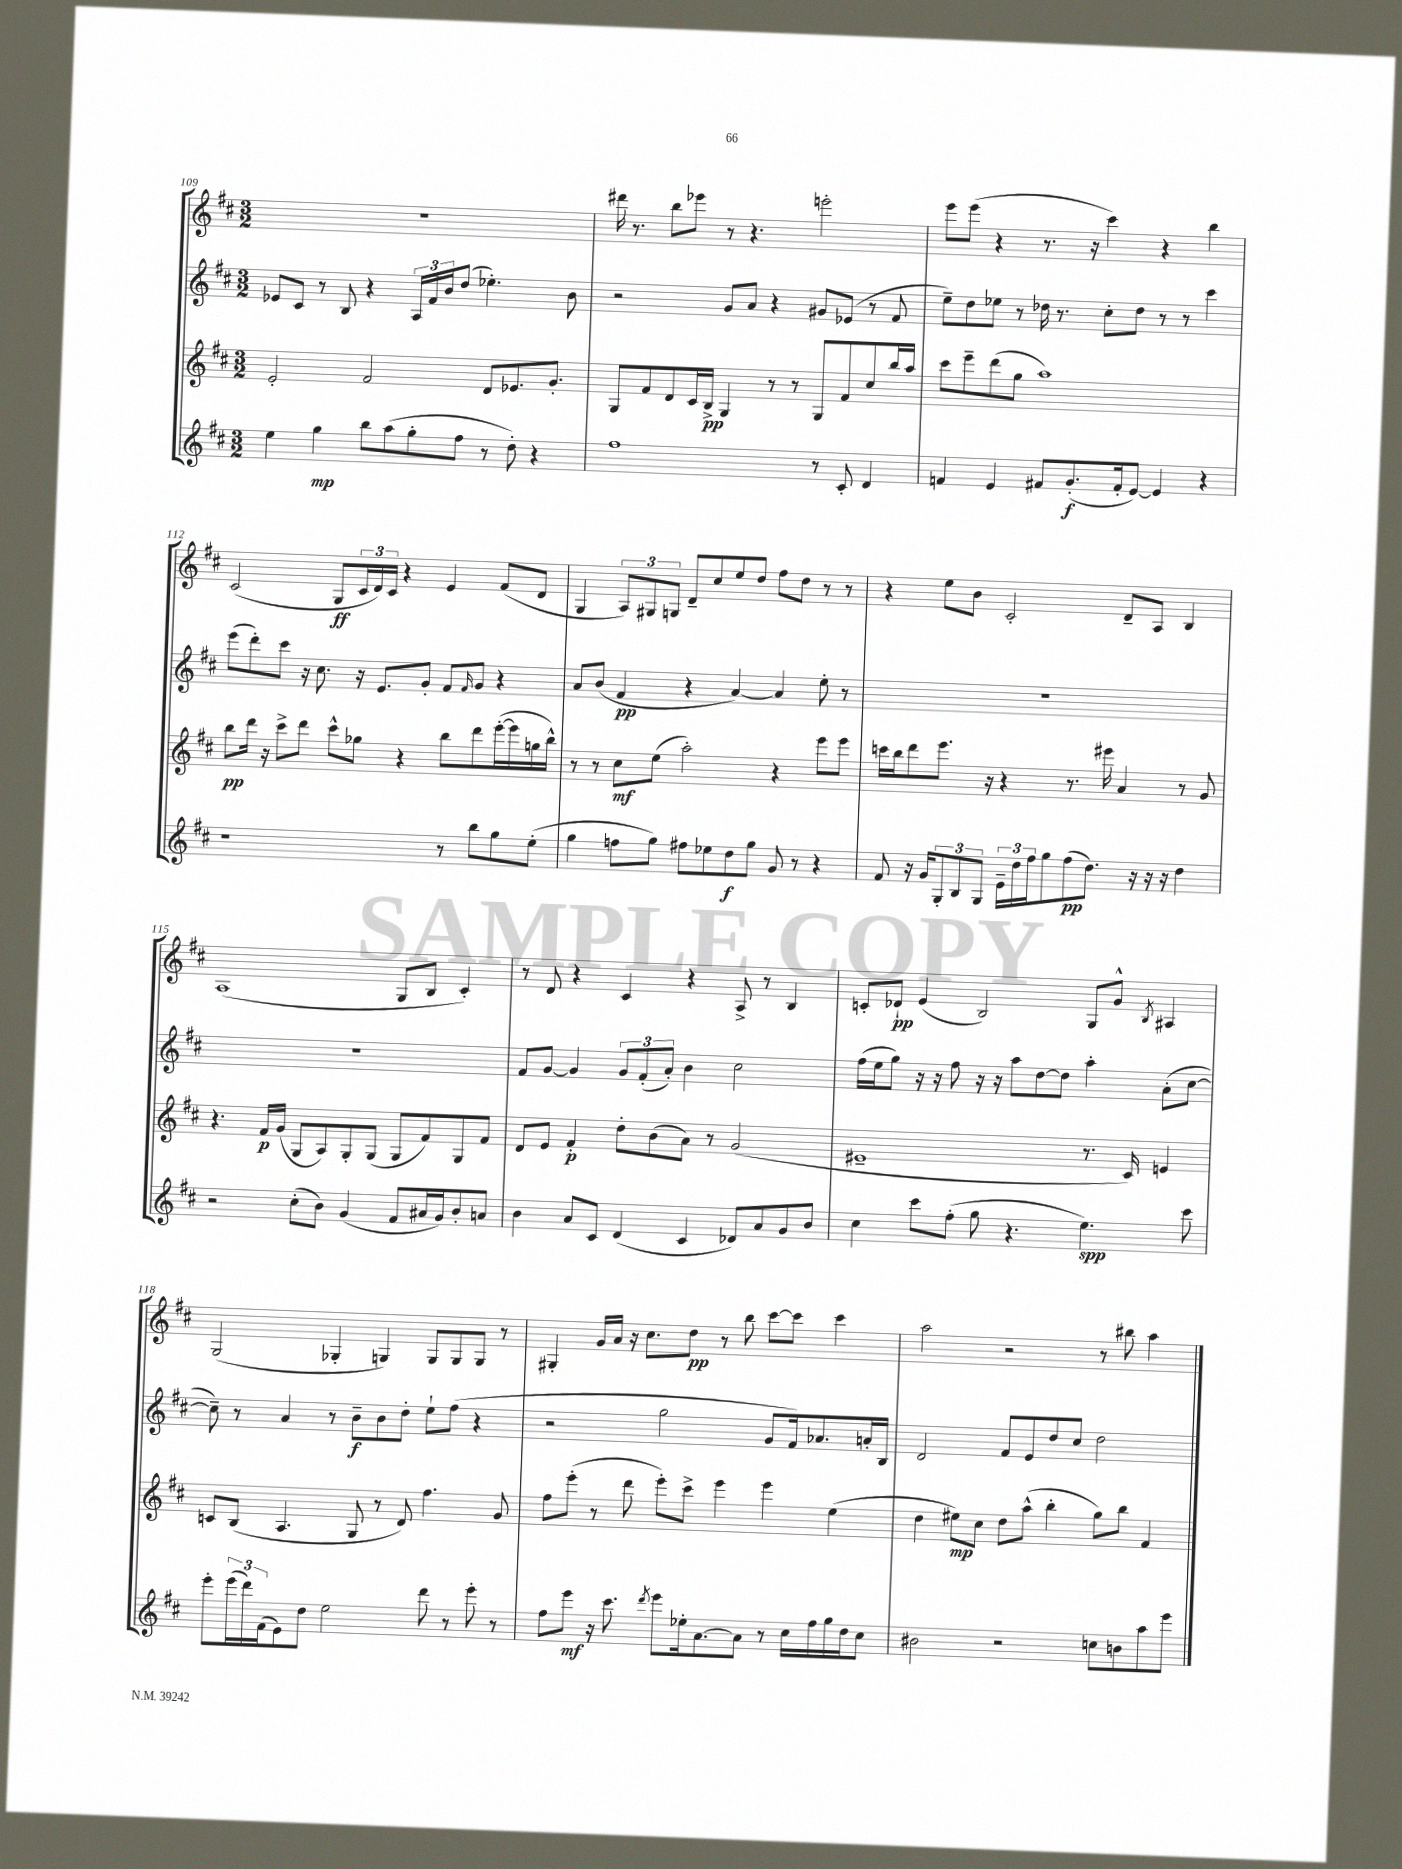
<<
\new StaffGroup <<
\new Staff = "s0" {
    \clef treble \key d \major \numericTimeSignature \time 3/2
    R1. |
    dis'''16 r8. b''8 ees'''8 r8 r4. e'''2-. |
    e'''8 e'''8( r4 r8. r16 cis'''4) r4 b''4 |
    cis'2( g8\ff \tuplet 3/2 { cis'16 d'16) cis'16 } r4 e'4 fis'8( d'8 |
    g4 \tuplet 3/2 { a8) gis8 g8 } d'8-- cis''8 e''8 d''8 fis''8 d''8 r8 r8 |
    r4 e''8 b'8 cis'2-. d'8-- a8 b4 |
    a1( g8 b8 cis'4-.) |
    r8 d'8 r4 cis'4 r4 a8-> r8 b4 |
    c'8-. des'8-!\pp e'4( b2) g8 g'8-^ \acciaccatura { b8 } ais4 |
    g2( ges4-. g4) g8 g8 g8 r8 |
    gis4-. g'16 a'16 r16 cis''8. d''8\pp r8 b''8 cis'''8~ cis'''8 cis'''4 |
    a''2 r2 r8 bis''8 a''4 \bar "|." |
}
\new Staff = "s1" {
    \clef treble \key d \major \numericTimeSignature \time 3/2
    ees'8 cis'8 r8 b8 r4 \tuplet 3/2 { a16 fis'16 b'16 } d''8( ees''4.-.) b'8 |
    r2 g'8 a'8 r4 gis'8 ees'8( r8 fis'8 |
    e''8--) d''8 ees''8 r8 des''16 r8. cis''8-. des''8 r8 r8 cis'''4 |
    e'''8( d'''8-.) cis'''8 r16 cis''8. r16 e'8. g'8-. fis'8 \grace { fis'16 } g'8 r4 |
    a'8 b'8( fis'4\pp r4 a'4~) a'4 e''8-. r8 |
    R1. |
    R1. |
    fis'8 g'8~ g'4 \tuplet 3/2 { g'8 fis'8-.( a'8-.) } b'4 cis''2 |
    fis''16( e''16 g''8) r16 r16 fis''8 r16 r16 a''8 d''8~ d''8 a''4-. a'8-.( cis''8~ |
    cis''8--) r8 a'4 r8 b'8--\f b'8 d''8-. e''8-! fis''8( r4 |
    r2 g''2 g'8 fis'16) aes'8. a'16-. b16 |
    d'2 fis'8 e'8 d''8 cis''8 d''2 \bar "|." |
}
\new Staff = "s2" {
    \clef treble \key d \major \numericTimeSignature \time 3/2
    e'2-. fis'2 d'8 ees'8. g'8.-. |
    g8 fis'8 d'8 cis'16 b16->\pp g4 r8 r8 g8 fis'8 cis''8 b''16 a''16 |
    cis'''8 e'''8-- d'''8( g''8 a''1) |
    b''8\pp d'''16 r16 cis'''8-> d'''8 cis'''8-^ ges''8 r4 b''8 d'''8 e'''16~-.( e'''16 g''16 b''16-^) |
    r8 r8 cis''8\mf e''8( a''2-.) r4 e'''8 e'''8 |
    c'''16 b''16 d'''8 e'''8. r16 r4 r8. eis'''16 a'4 r8 g'8 |
    r4. fis'16\p g'16( g8 a8) g8-. g8( g8 fis'8) g8 fis'8 |
    d'8 e'8 fis'4-.\p d''8-. b'8( a'8) r8 g'2( |
    eis'1-- r8. cis'16) e'4 |
    c'8 b8( a4. g8 r8 d'8) fis''4. g'8 |
    fis''8 e'''8-.( r8 d'''8 e'''8-.) cis'''8-> e'''4 e'''4 e''4( |
    d''4 eis''8\mp) cis''8 d''8 a''8-^( b''4-. g''8) b''8 fis'4 \bar "|." |
}
\new Staff = "s3" {
    \clef treble \key d \major \numericTimeSignature \time 3/2
    e''4 g''4\mp b''8 a''8( g''8-. fis''8 r8 d''8-.) r4 |
    fis''1 r8 cis'8-. d'4 |
    f'4 e'4 fis'8 g'8.-.\f( fis'16-. e'8~) e'4 r4 |
    r1 r8 b''8 g''8 e''8-.( |
    g''4 f''8 g''8) fis''8 ees''8 d''8\f g''8 g'8 r8 r4 |
    fis'8 r16 g'16 \tuplet 3/2 { g8-. b8 g8 } \tuplet 3/2 { e'16-- d''16 fis''16 } g''8 fis''8\pp( d''8.) r16 r16 r16 d''4 |
    r2 cis''8-.( b'8) g'4( fis'8 ais'16 g'16) b'8-. a'8 |
    b'4 a'8 cis'8 d'4( cis'4 des'8) a'8 g'8 b'8 |
    cis''4 cis'''8 fis''8-.( g''8 r4. e''4.\spp) cis'''8 |
    e'''8-. \tuplet 3/2 { e'''16( d'''16) fis'16( } e'8) d''8 e''2 d'''8 r8 e'''8-. r8 |
    fis''8 e'''8\mf r16 cis'''8. \acciaccatura { d'''8 } e'''8 ees''16-. a'8.~ a'8 r8 cis''16 fis''16 g''16 d''16 cis''8 |
    bis'2 r2 c''8 b'8 a''8 e'''8 \bar "|." |
}
>>
>>
\layout { \context { \Score currentBarNumber = #109 } }
